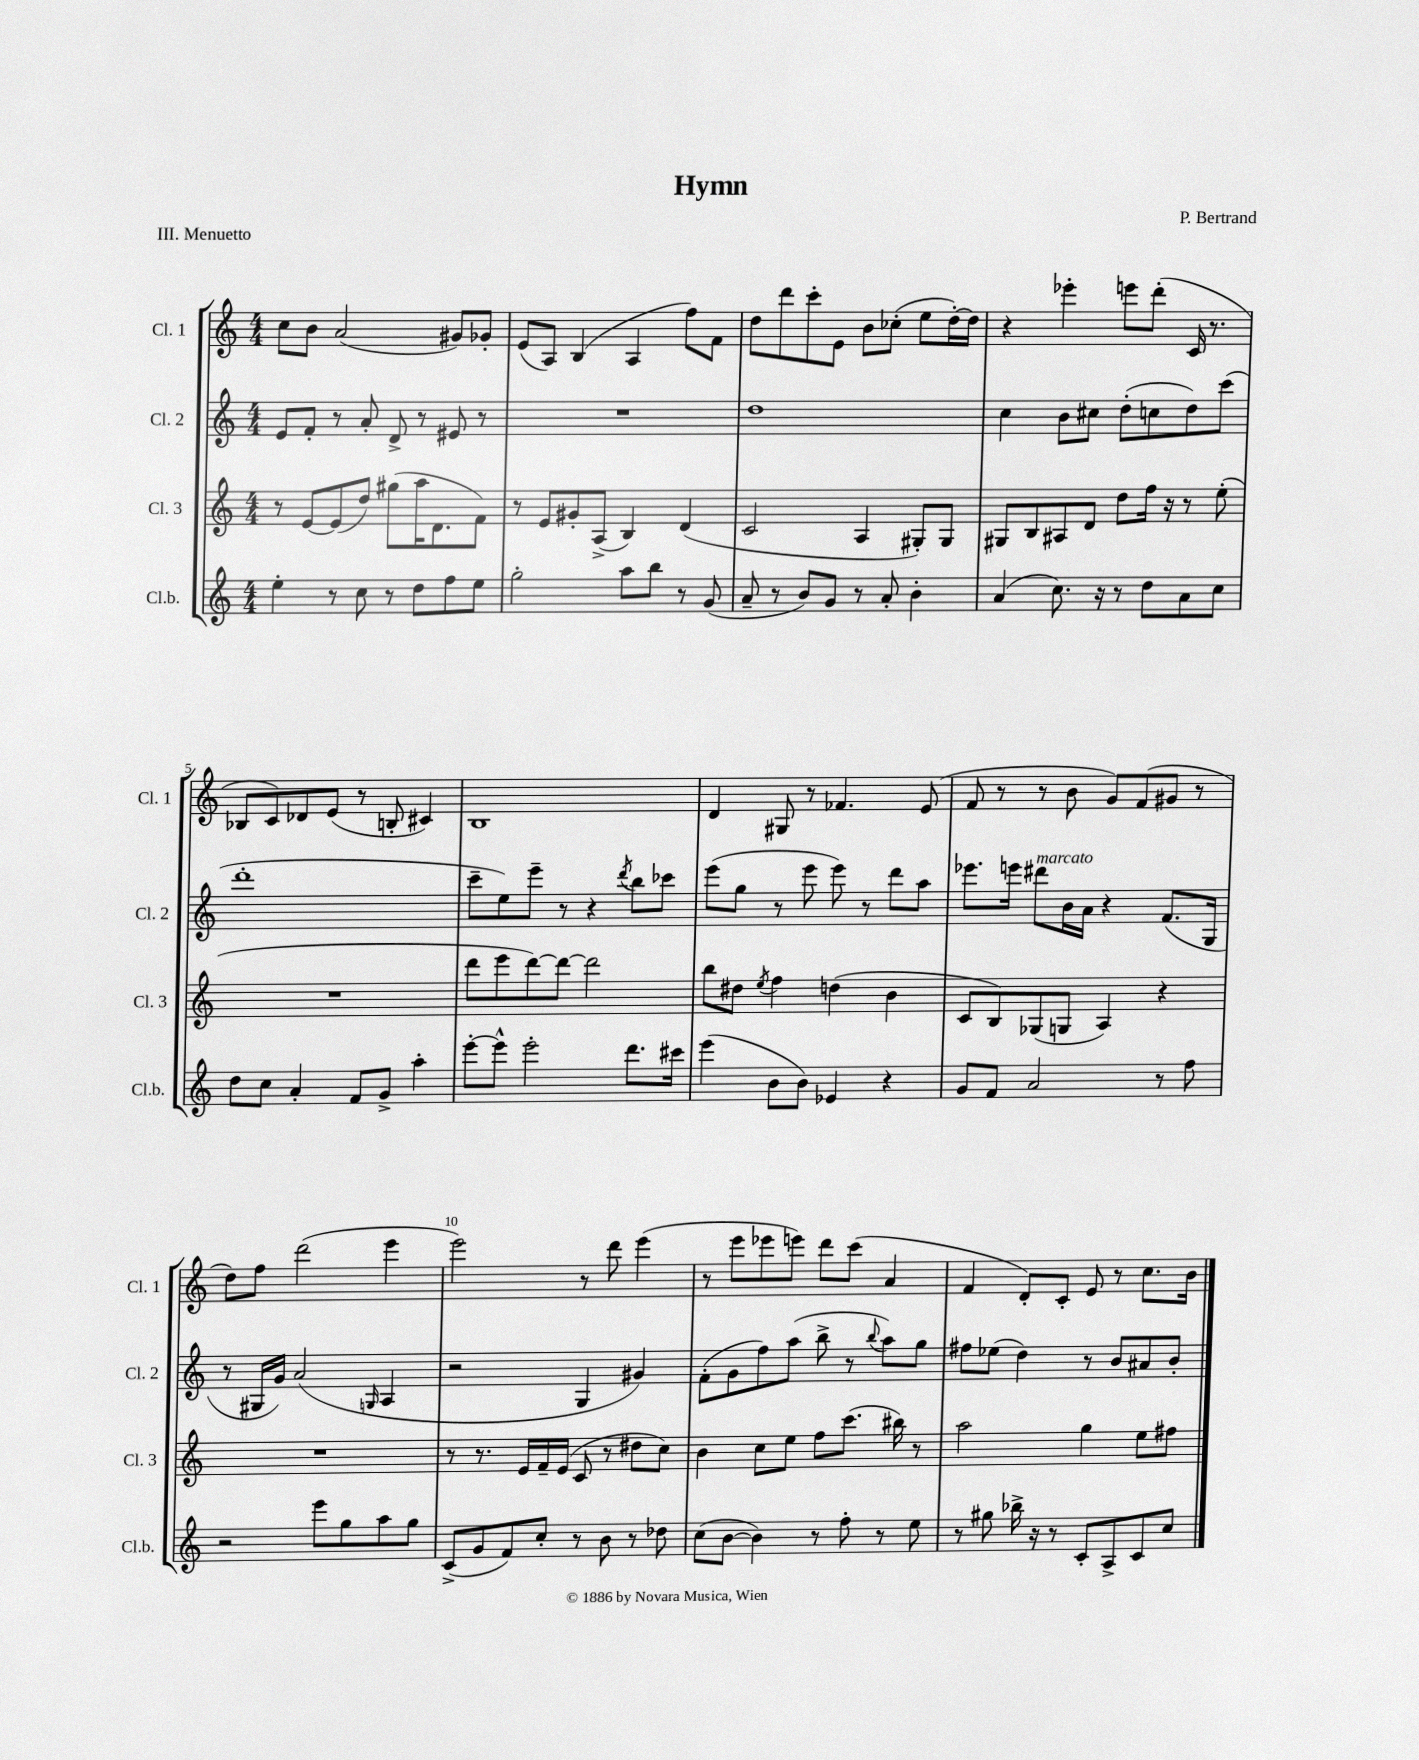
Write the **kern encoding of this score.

**kern	**kern	**kern	**kern
*part4	*part3	*part2	*part1
*staff4	*staff3	*staff2	*staff1
*I"Cl.b.	*I"Cl. 3	*I"Cl. 2	*I"Cl. 1
*I'Cl.b.	*I'Cl. 3	*I'Cl. 2	*I'Cl. 1
*clefG2	*clefG2	*clefG2	*clefG2
*k[]	*k[]	*k[]	*k[]
*M4/4	*M4/4	*M4/4	*M4/4
=1	=1	=1	=1
4ee'\	8r	8e/L	8cc\L
.	[8e/L	8f'/J	8b\J
8r	(8e/]	8r	(2a/
8cc\	8dd/J)	8a'/	.
8r	(8gg#X\L	8d^/	.
8dd\L	16aa\K	8r	.
.	8.d\	.	.
8ff\	.	8e#X/	8g#X/L)
8ee\J	8f\J)	8r	8g-X'/J
=2	=2	=2	=2
2gg'\	8r	1r	(8e/L
.	8e/L	.	8A/J)
.	8g#X'/	.	(4B/
.	(8A^/J	.	.
8aa\L	4B/)	.	4A/
8bb\J	.	.	.
8r	(4d/	.	8ff\L)
(8g/	.	.	8f\J
=3	=3	=3	=3
8a~/	2c/	1dd	8dd\L
8r	.	.	8ddd\
8b/L)	.	.	8ccc'\
8g/J	.	.	8e\J
8r	4A/	.	8b\L
8a'/	.	.	(8cc-X'\J
4b'\	8G#X'/L)	.	8ee\L
.	8G#/J	.	[16dd'\L)
.	.	.	16dd\JJ]
=4	=4	=4	=4
(4a/	8G#X/L	4cc\	4r
.	8B/	.	.
8.cc\)	8A#X/	8b\L	4eee-X'\
.	8d/J	8cc#X\J	.
16r	.	.	.
8r	8dd\L	(8dd'\L	8eeen\L
8dd\L	16ff\Jk	8ccn\	(8ddd'\J
.	16r	.	.
8a\	8r	8dd\)	16c/
.	.	.	8.r
8cc\J	(8ee'\	(8ccc\J	.
!!LO:LB:g=z
=5	=5	=5	=5
8dd\L	1r	1ddd'	8B-X/L
8cc\J	.	.	8c/)
4a'/	.	.	8d-X/
.	.	.	(8e/J
8f/L	.	.	8r
8g^/J	.	.	8Bn'/
4aa'\	.	.	4c#X/)
=6	=6	=6	=6
[8eee'\L	8ddd\L	8ccc~\L	1B
8eee^^\J]	8eee\	8ee\)	.
2eee'\	[8ddd\)	8eee~\J	.
.	8ddd\J_	8r	.
.	2ddd\]	4r	.
.	.	8qddd/	.
8.ddd\L	.	8bb\L	.
.	.	8ccc-X\J	.
16ccc#X\Jk	.	.	.
=7	=7	=7	=7
(4eee\	8bb\L	(8eee\L	4d/
.	8dd#X\J	8gg\J	.
.	8qee/	.	.
8b\L	4ff\	8r	8G#X/
8b\J)	.	8eee\	8r
4e-X/	(4ddn\	8eee\)	4.f-X/
.	.	8r	.
4r	4b\	8ddd\L	.
.	.	8aa\J	(8e/
=8	=8	=8	=8
8g/L	8c/L	8.eee-X\L	8f/
8f/J	8B/)	.	8r
.	.	16eeen\Jk	.
!	!	!LO:TX:a:i:t=marcato	!
2a/	(8G-X/	8ddd#X\L	8r
.	8Gn/J	16b\L	8b\
.	.	16a\JJ	.
.	4A/)	4r	8g/L)
.	.	.	(8f/
8r	4r	(8.f/L	8g#X/J
8ff\	.	.	8r
.	.	16G/Jk	.
!!LO:LB:g=z
=9	=9	=9	=9
2r	1r	8r	8dd\L)
.	.	16G#X/LL	8ff\J
.	.	16g/JJ)	.
.	.	(2a/	(2ddd\
8eee\L	.	.	.
8gg\	.	.	.
.	.	16qqGn/	.
8aa\	.	4A/	4eee\
8gg\J	.	.	.
=10	=10	=10	=10
(8c^/L	8r	2r	2eee\)
8g/	8.r	.	.
8f/)	.	.	.
.	16e/LL	.	.
8cc'/J	16f~/	.	.
.	(16e/JJ	.	.
8r	8c/	4G/	8r
8b\	8r	.	8ddd\
8r	8dd#X\L	4g#X/)	(4eee\
8dd-X\	8cc\J)	.	.
=11	=11	=11	=11
(8cc\L	4b\	(8f'\L	8r
[8b\J	.	8g\	8eee\L
4b\])	8cc\L	8ff\)	8eee-X\
.	8ee\J	(8aa\J	8eeen\J)
8r	8ff\L	8bb^\	8ddd\L
8ff'\	(8.ccc\J	8r	(8ccc\J
.	.	8qqbb/	.
8r	.	8aa\L)	4a/
.	16bb#X\)	.	.
8ee\	8r	8gg\J	.
=12	=12	=12	=12
8r	2aa\	8ff#X\L	4f/
8gg#X\	.	(8ee-X\J	.
16bb-X^\	.	4dd\)	8d'/L)
16r	.	.	.
8r	.	.	8c'/J
8c'/L	4gg\	8r	8e/
8A^/	.	8b/L	8r
8c/	8ee\L	8a#X/	8.cc\L
8cc/J	8ff#X\J	8b'/J	.
.	.	.	16b\Jk
==	==	==	==
*-	*-	*-	*-
